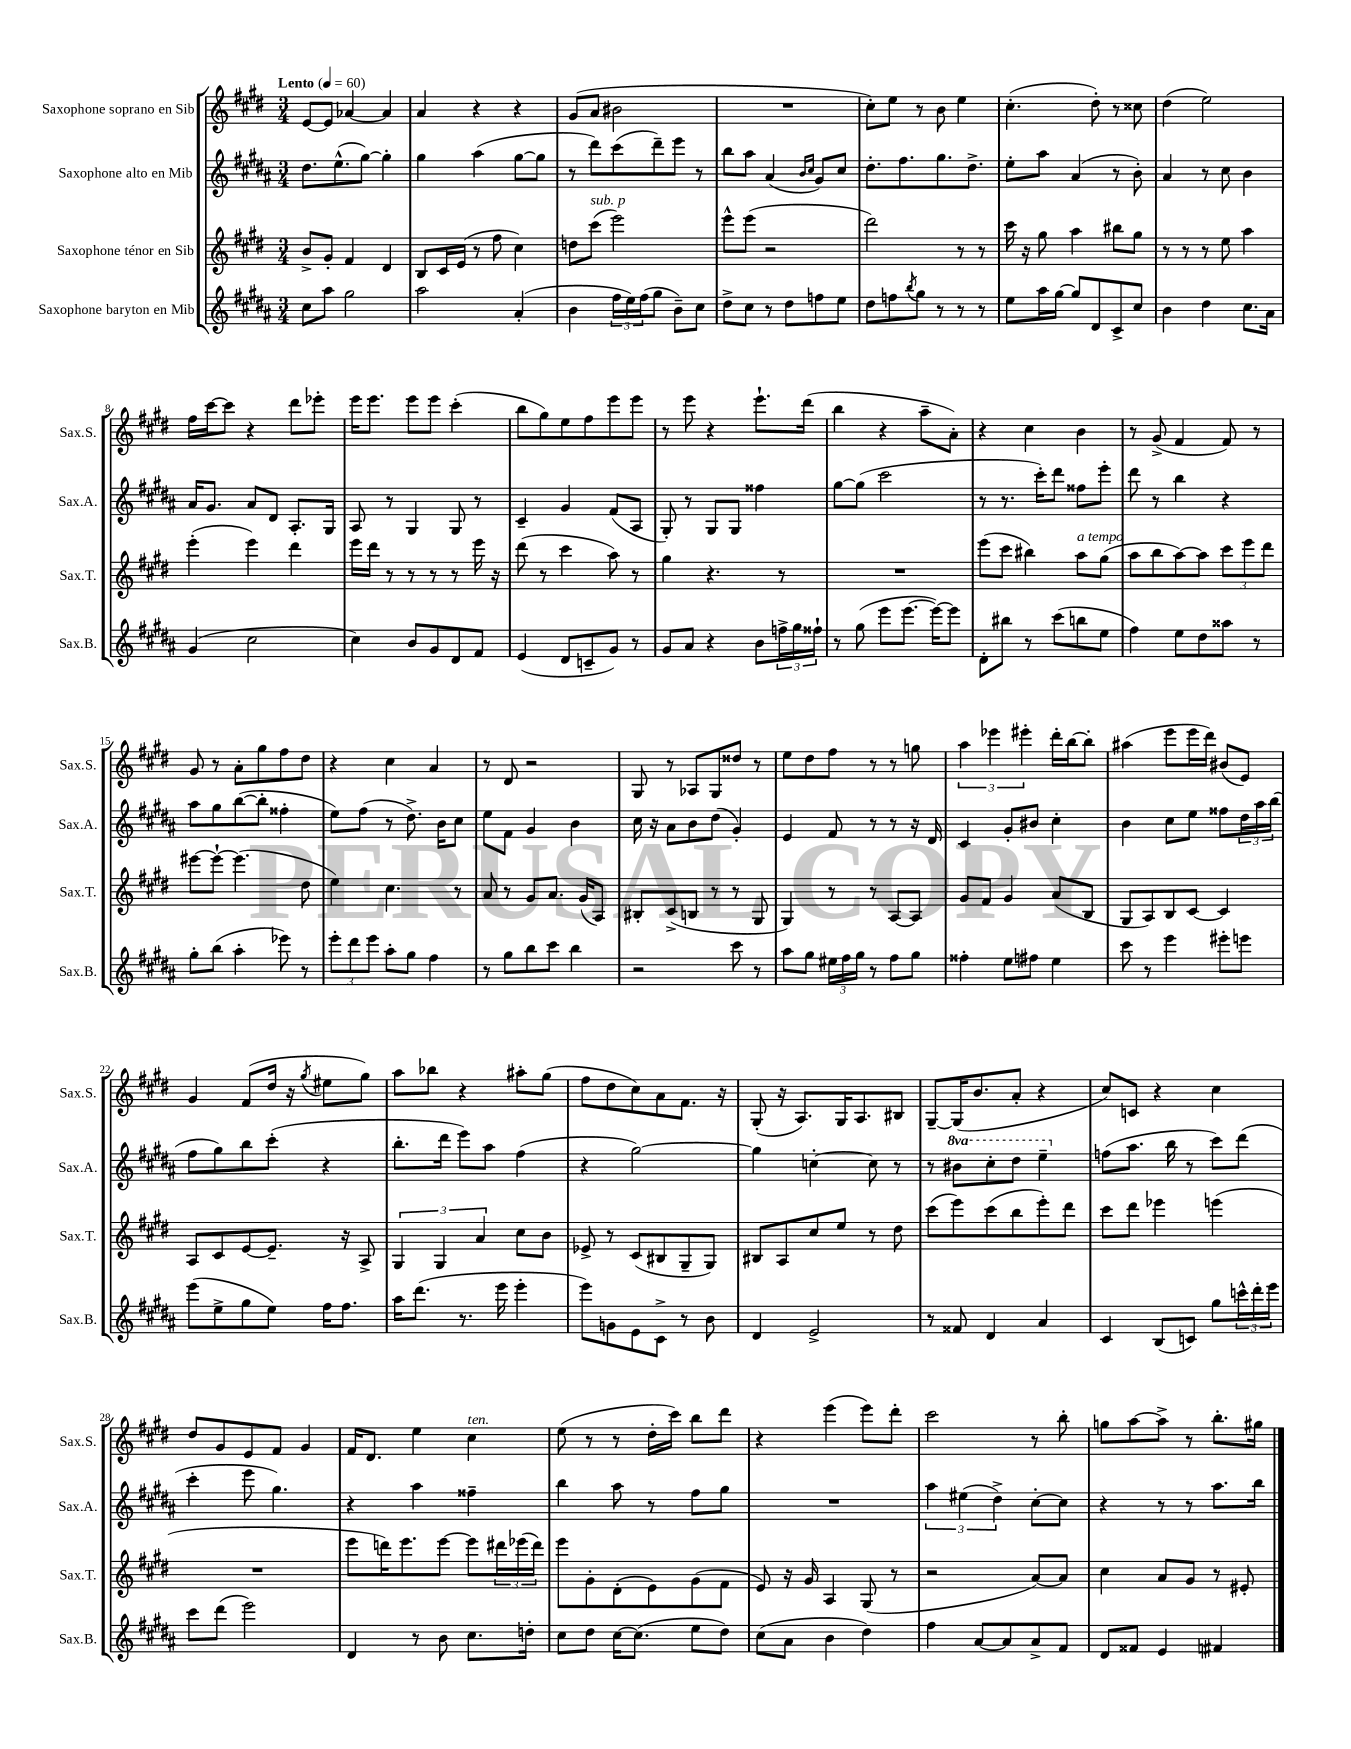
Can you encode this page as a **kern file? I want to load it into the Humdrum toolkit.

**kern	**kern	**kern	**kern
*part4	*part3	*part2	*part1
*staff4	*staff3	*staff2	*staff1
*I"Saxophone baryton en Mib	*I"Saxophone ténor en Sib	*I"Saxophone alto en Mib	*I"Saxophone soprano en Sib
*I'Sax.B.	*I'Sax.T.	*I'Sax.A.	*I'Sax.S.
*clefG2	*clefG2	*clefG2	*clefG2
*k[f#c#g#d#a#]	*k[f#c#g#d#]	*k[f#c#g#d#a#]	*k[f#c#g#d#]
*M3/4	*M3/4	*M3/4	*M3/4
*MM60	*MM60	*MM60	*MM60
=1	=1	=1	=1
!	!	!	!LO:TX:a:B:t=Lento
8cc#\L	8b^/L	8.dd#\L	[8e/L
8aa#\J	8g#'/J	.	8e/J]
.	.	(8.ee^^\	.
2gg#\	4f#/	.	[4a-X/
.	.	[8gg#\J)	.
.	4d#/	4gg#'\]	4a-/]
=2	=2	=2	=2
2aa#\	8B/L	4gg#\	4a/
.	16c#/L	.	.
.	(16e/JJ	.	.
.	8r	(4aa#\	4r
.	8ff#\	.	.
(4a#'/	4cc#\)	[8gg#\L	4r
.	.	8gg#\J]	.
=3	=3	=3	=3
4b\	8ddn\L	8r	(8g#/L
!	!LO:TX:a:i:t=sub. p	!	!
.	(8ccc#\J	8ddd#\L)	8a/J
24ff#\LL	2eee\)	(8ccc#\	2b#X\
24ee\)	.	.	.
(24ff#\J	.	.	.
8gg#\J	.	8ddd#~\)	.
8b~\L)	.	8eee\J	.
8cc#\J	.	8r	.
=4	=4	=4	=4
8dd#^\L	8eee^^\L	8bb\L	2.r
8cc#\J	(8eee\J	8aa#\J	.
8r	2r	(4a#/	.
8dd#\L	.	.	.
.	.	16qqb/LL	.
.	.	16qqcc#/JJ	.
8ffn\	.	8g#/L)	.
8ee\J	.	8cc#/J	.
=5	=5	=5	=5
8dd#\L	2ddd#\)	8.dd#'\L	8cc#'\L)
8ffn\	.	.	8ee\J
.	.	8.ff#\	.
8qbb/	.	.	.
8gg#\J	.	.	8r
8r	.	8.gg#\	8b\
8r	8r	.	4ee\
.	.	8.dd#^\J	.
8r	8r	.	.
=6	=6	=6	=6
8ee\L	16ccc#\	8ee'\L	(4.cc#'\
.	16r	.	.
16aa#\L	8gg#\	8aa#\J	.
[16gg#\JJ	.	.	.
8gg#/L]	4aa\	(4a#/	.
8d#/	.	.	8dd#'\)
8c#^/	8bb#X\L	8r	8r
8cc#/J	8gg#\J	8b'\)	8cc##X\
=7	=7	=7	=7
4b\	8r	4a#/	(4dd#\
.	8r	.	.
4dd#\	8r	8r	2ee\)
.	8ee\	8cc#\	.
8.cc#\L	4aa\	4b\	.
16a#\Jk	.	.	.
!!LO:LB:g=z
=8	=8	=8	=8
(4g#/	(4eee'\	16a#/KL	16ff#\LL
.	.	8.g#/J	[16ccc#\J
.	.	.	8ccc#\J]
2cc#\	4eee\)	8a#/L	4r
.	.	8d#/J	.
.	4ddd#\	8.A#'/L	8ddd#\L
.	.	.	8eee-X'\J
.	.	16G#/Jk	.
=9	=9	=9	=9
4cc#\)	16eee\LL	8A#/	16eee\KL
.	16ddd#\JJ	.	8.eee\J
.	8r	8r	.
8b/L	8r	4G#/	8eee\L
8g#/	8r	.	8eee\J
8d#/	8r	8G#/	(4ccc#'\
8f#/J	16eee\	8r	.
.	16r	.	.
=10	=10	=10	=10
(4e/	(8ddd#\	4c#~/	8bb\L
.	8r	.	8gg#\)
8d#/L	4ccc#\	4g#/	8ee\
8cn~/	.	.	8ff#\
8g#/J)	8aa\)	(8f#/L	8eee\
8r	8r	8A#/J	8eee\J
=11	=11	=11	=11
8g#/L	4gg#\	8G#'/)	8r
8a#/J	.	8r	8eee\
4r	4.r	8G#/L	4r
.	.	8G#/J	.
8b\L	.	4ff##X\	8.eee`\L
24ffn^\L	8r	.	.
24gg#\	.	.	.
.	.	.	(16ddd#\Jk
24ff##X`\JJ	.	.	.
=12	=12	=12	=12
8r	2.r	[8gg#\L	4bb\
(8gg#\	.	(8gg#\J]	.
8eee\L	.	2ccc#\	4r
[8.eee\J	.	.	.
.	.	.	8aa~\L
16eee\KL_)	.	.	.
8eee\J]	.	.	8a'\J)
=13	=13	=13	=13
8d#'\L	(8eee\L	8r	4r
8bb#X\J	8ccc#\J	8.r	.
8r	4bb#X\)	.	4cc#\
.	.	16ccc#'\KL)	.
(8ccc#\L	.	8ddd#\J	.
!	!LO:TX:a:i:t=a tempo	!	!
8bbn\	8aa\L	8ff##X\L	4b\
8ee\J	(8gg#\J	8eee'\J	.
=14	=14	=14	=14
4ff#\)	8aa\L	8ddd#\	8r
.	8bb\	8r	(8g#^/
8ee\L	[8aa\)	4bb\	4f#/
8dd#\	8aa\J]	.	.
8aa##X\J	12ccc#\L	4r	8f#/)
.	12eee\	.	.
8r	.	.	8r
.	12ddd#\J	.	.
!!LO:LB:g=z
=15	=15	=15	=15
8gg#'\L	[8eee#X\L	8aa#\L	8g#/
(8bb\J	8eee#`\J_	8gg#\	8r
4aa#'\	(4.eee#\]	([8bb\	8a'\L
.	.	8bb'\J]	8gg#\
8eee-X\)	.	4ff##X'\	8ff#\
8r	8dd#\	.	8dd#\J
=16	=16	=16	=16
12eee'\L	4ee\)	8ee\L)	4r
12ddd#\	.	.	.
.	.	(8ff#\J	.
12eee\J	.	.	.
8aa#'\L	4.cc#\	8r	4cc#\
8gg#\J	.	8.dd#^\)	.
4ff#\	.	.	4a/
.	.	16b\KL	.
.	8r	8cc#\J	.
=17	=17	=17	=17
8r	8a/	8ee\L	8r
8gg#\L	8r	8f#\J	8d#/
8bb\	8g#/L	4g#/	2r
8ccc#\J	8.a/J	.	.
4bb\	.	4b\	.
.	(16g#/KL	.	.
.	8A/J)	.	.
=18	=18	=18	=18
2r	8B#X'/L	16cc#\	8G#/
.	.	16r	.
.	(8c#^/	8a#\L	8r
.	8Bn/J	8b\	8A-X/L
.	8r	(8dd#\J	8G#/
8ccc#\	8r	4g#'/)	8dd##X/J
8r	8G#/	.	8r
=19	=19	=19	=19
8aa#\L	4G#/)	4e/	8ee\L
8gg#\J	.	.	8dd#\
24ee#X\LL	8r	8f#/	8ff#\J
24ff#\	.	.	.
24gg#\JJ	.	.	.
8r	8r	8r	8r
8ff#\L	[8A/L	8r	8r
8gg#\J	8A/J]	16r	8ggn\
.	.	16d#/	.
=20	=20	=20	=20
4ff##X'\	8g#/L	4c#/	6aa\
.	8f#/J	.	.
.	.	.	6eee-X\
8ee\L	4g#/	8g#'/L	.
.	.	.	6eee#X'\
8ff#X\J	.	8b#X/J	.
4ee\	(8a/L	4cc#'\	16ddd#'\LL
.	.	.	[16bb\J
.	8B/J	.	8bb'\J]
=21	=21	=21	=21
8ccc#\	8G#/L	4b\	(4aa#X\
8r	8A/)	.	.
4eee\	8B/	8cc#\L	8eee\L
.	[8c#/J	8ee\J	16eee\L
.	.	.	16ddd#\JJ)
8eee#X'\L	4c#/]	8ff##X\L	(8b#X/L
8eeen\J	.	24dd#\L	8e/J)
.	.	24aa#\	.
.	.	(24bb\JJ	.
!!LO:LB:g=z
=22	=22	=22	=22
(8eee\L	8A/L	8ff#\L	4g#/
8ee^\	8c#/	8gg#\)	.
8gg#\	[8e/	8bb\	(8f#/L
8ee\J)	8.e~/J]	(8ccc#'\J	16dd#/Jk
.	.	.	16r
.	.	.	8qgg#/
16ff#\KL	.	4r	8ee#X\L
8.ff#\J	16r	.	.
.	8A^/	.	8gg#\J)
=23	=23	=23	=23
16aa#\KL	6G#/	8.bb'\L	8aa\L
(8.ddd#\J	.	.	.
.	.	.	8bb-X\J
.	6G#/	.	.
.	.	16ddd#\Jk	.
8.r	.	8eee\L)	4r
.	6a/	.	.
.	.	8aa#\J	.
16eee\	.	.	.
4eee'\	8cc#\L	(4ff#\	8aa#X'\L
.	8b\J	.	(8gg#\J
=24	=24	=24	=24
8eee\L)	8e-X^/	4r	8ff#\L
8gn\	8r	.	8dd#\
8e\	(8c#/L	[2gg#\)	8cc#\)
8c#^\J	8B#X/	.	8a\
8r	8G#~/	.	8.f#\J
8b\	8G#/J)	.	.
.	.	.	16r
=25	=25	=25	=25
4d#/	8B#X/L	4gg#\]	(8G#'/
.	8A/	.	16r
.	.	.	8.A/L)
2e^/	8cc#/	[4ccn'\	.
.	8ee/J	.	16G#/K
.	.	.	8.A/
.	8r	8cc\]	.
.	8dd#\	8r	8B#X/J
=26	=26	=26	=26
8r	(8ccc#\L	8r	[8G#~/L
*	*	*8va	*
8f##X/	8eee\)	8bb#X\L	(16G#/K]
.	.	.	8.b/
4d#/	(8ccc#\	8ccc#'\	.
.	8bb\	8ddd#\J	8a'/J
4a#/	8eee'\)	4eee~\	4r
.	8ddd#\J	.	.
=27	=27	=27	=27
*	*	*X8va	*
4c#/	8ccc#\L	(8ffn\L	8cc#/L)
.	8ddd#\J	8.aa#\J	8cn/J
(8B/L	4eee-X\	.	4r
.	.	16bb\	.
8cn/J)	.	8r	.
8gg#\L	(4eeen\	8ccc#\L)	4cc#\
24cccn^^\L	.	(8ddd#\J	.
24ddd#'\	.	.	.
24eee\JJ	.	.	.
!!LO:LB:g=z
=28	=28	=28	=28
8ccc#\L	2.r	4ccc#'\	8dd#/L
(8ddd#\J	.	.	8g#/
2eee\)	.	8eee\	8e/
.	.	4.gg#\)	8f#/J
.	.	.	4g#/
=29	=29	=29	=29
4d#/	8eee\L	4r	16f#/KL
.	.	.	8.d#/J
.	16dddn\K)	.	.
.	8.eee\	.	.
8r	.	4aa#\	4ee\
8b\	[8eee\J	.	.
!	!	!	!LO:TX:a:i:t=ten.
8.cc#\L	8eee\L]	4ff##X~\	4cc#\
.	24ddd#X\L	.	.
.	(24eee-X\	.	.
16ddn'\Jk	.	.	.
.	24ddd#\JJ)	.	.
=30	=30	=30	=30
8cc#\L	8eee\L	4bb\	(8ee\
8dd#\J	8g#'\	.	8r
[16cc#\KL	(8d#'\	8aa#\	8r
(8.cc#\J]	.	.	.
.	8e\)	8r	16dd#'\LL
.	.	.	16ccc#\JJ)
8ee\L	(8g#\	8ff#\L	8bb\L
8dd#\J)	8f#\J	8gg#\J	8ddd#\J
=31	=31	=31	=31
(8cc#\L	8e/)	2.r	4r
8a#\J	16r	.	.
.	16g#/	.	.
4b\	4A/	.	(4eee\
4dd#\)	(8G#/	.	8eee\L)
.	8r	.	8ddd#'\J
=32	=32	=32	=32
4ff#\	2r	6aa#\	2ccc#\
.	.	(6ee#X\	.
[8a#/L	.	.	.
.	.	6dd#^\)	.
8a#/]	.	.	.
8a#^/	[8a/L)	[8cc#'\L	8r
8f#/J	8a/J]	8cc#\J]	8bb'\
=33	=33	=33	=33
8d#/L	4cc#\	4r	8ggn\L
8f##X/J	.	.	[8aa\
4e/	8a/L	8r	8aa^\J]
.	8g#/J	8r	8r
4f#X/	8r	8.aa#\L	8.bb'\L
.	8e#X'/	.	.
.	.	16bb\Jk	16gg#X\Jk
==	==	==	==
*-	*-	*-	*-
